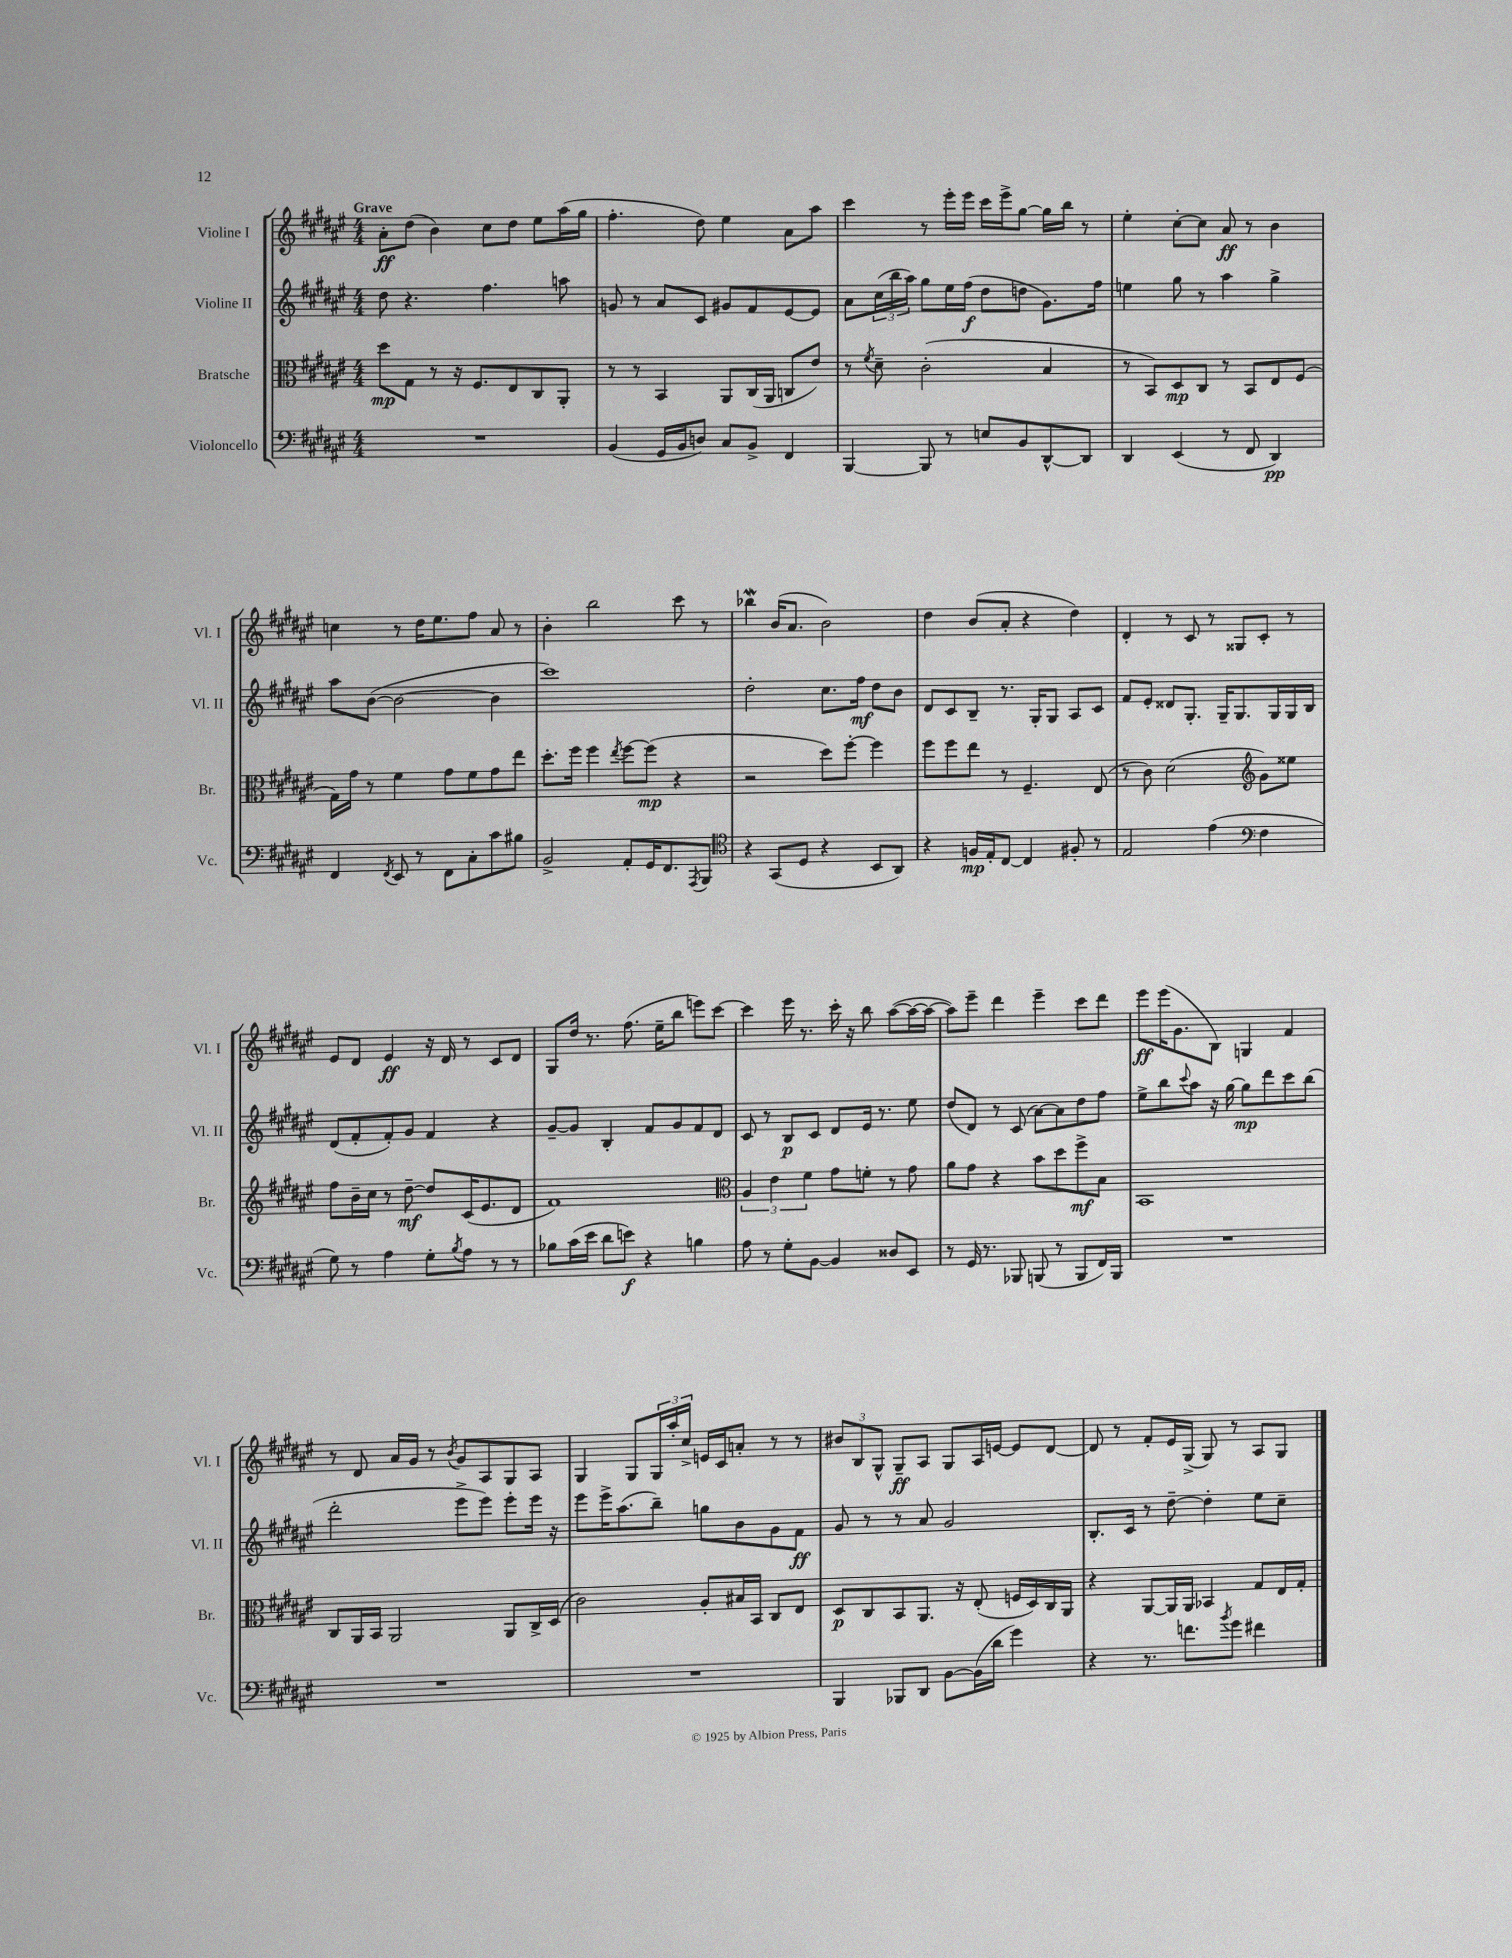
<<
\new StaffGroup <<
\new Staff = "s0" \with { instrumentName = "Violine I" shortInstrumentName = "Vl. I" } {
    \clef treble \key fis \major \numericTimeSignature \time 4/4 \tempo "Grave"
    ais'8-.\ff dis''8( b'4) cis''8 dis''8 eis''8 ais''16( gis''16 |
    fis''4.-. dis''8) eis''4 ais'8 ais''8 |
    cis'''4 r8 eis'''16-. eis'''16 cis'''16 eis'''16-> gis''8~ gis''16 b''16 r8 |
    eis''4-. cis''8~-. cis''8 ais'8\ff r8 b'4 |
    c''4 r8 dis''16 eis''8. fis''8 ais'8 r8 |
    b'4-. b''2 cis'''8 r8 |
    bes''4\mordent b'16( ais'8. b'2) |
    dis''4 b'8( ais'8-. r4 dis''4) |
    dis'4-. r8 cis'8 r8 gisis8 cis'8-. r8 |
    eis'8 dis'8 eis'4\ff r16 dis'16 r8 cis'8 dis'8 |
    gis8 dis''16 r8. fis''8.( eis''16-- b''8 e'''8) cis'''8~ |
    cis'''4 eis'''16 r8. cis'''16-. r16 b''8 ais''8~( ais''16~ ais''16~ |
    ais''8) eis'''8-- dis'''4 eis'''4-- cis'''8 dis'''8 |
    eis'''8\ff eis'''16( gis'8. b8) g4 fis'4 |
    r8 dis'8 ais'16 gis'16 r8 \acciaccatura { b'8 } gis'8 ais8 gis8 ais8 |
    gis4 gis8 \tuplet 3/2 { gis16 ais''16-. cis''16-> } e'16 cis'16 a'8-. r8 r8 |
    \tuplet 3/2 { bis'8 b8 gis8-^ } gis8--\ff ais8 gis8 ais16 e'16~ e'8 dis'8~ |
    dis'8 r8 fis'8-. eis'16 gis16->( gis8) r8 ais8 gis8 \bar "|." |
}
\new Staff = "s1" \with { instrumentName = "Violine II" shortInstrumentName = "Vl. II" } {
    \clef treble \key fis \major \numericTimeSignature \time 4/4
    dis''8 r4. fis''4. a''8 |
    g'8 r8 ais'8 cis'8 gis'8 fis'8 eis'8~ eis'8 |
    ais'8 \tuplet 3/2 { cis''16( b''16 ais''16) } gis''8 eis''16 fis''16\f( dis''8 d''8 gis'8.) fis''16 |
    e''4 gis''8 r8 ais''4 gis''4-> |
    ais''8 b'8~( b'2~ b'4 |
    cis'''1) |
    dis''2-. cis''8. fis''16\mf dis''8 b'8 |
    dis'8 cis'8 b8-- r8. gis16-. gis8 ais8 cis'8 |
    fis'8 eis'8-. disis'8 gis8.-. gis16-- gis8. gis16 gis16 b16 |
    dis'8( fis'8-. fis'8-.) gis'8 fis'4 r4 |
    gis'8~-- gis'8 b4-. fis'8 gis'8 fis'8 dis'8 |
    cis'8 r8 b8\p cis'8 dis'8 eis'16 r8. eis''8 |
    dis''8( dis'8) r8 cis'8( ais'8~) ais'8 dis''8 fis''8 |
    eis''8-> b''8 \appoggiatura { cis'''8 } ais''8 r16 gis''16~ gis''8\mp dis'''8 cis'''8 b''8( |
    dis'''2-. eis'''8-> eis'''8) eis'''8-. eis'''16 r16 |
    eis'''8 eis'''16-> ais''8.( b''8--) g''8 b'8 gis'8 fis'8\ff |
    gis'8 r8 r8 ais'8 gis'2 |
    b8.-. cis'16 r8 dis''8~-- dis''4-. eis''8 cis''8-- \bar "|." |
}
\new Staff = "s2" \with { instrumentName = "Bratsche" shortInstrumentName = "Br." } {
    \clef alto \key fis \major \numericTimeSignature \time 4/4
    dis''8\mp gis8 r8 r16 fis8. eis8 cis8 ais,8-. |
    r8 r8 b,4 ais,8 cis16( ais,16 c8 eis'8) |
    r8 \acciaccatura { fis'8 } dis'8-- cis'2-.( b4 |
    r8 b,8) dis8\mp cis8 r8 b,8 eis8 fis8( |
    gis16) gis'16 r8 fis'4 gis'8 fis'8 gis'8 eis''8 |
    dis''8.-. fis''16 fis''4 \acciaccatura { eis''8 } fis''8~ fis''8\mp( r4 |
    r2 dis''8) fis''8~-. fis''4 |
    fis''8 fis''8 eis''8 r8 fis4.-- eis8( |
    r8 cis'8) dis'2( \clef treble gis'8) eisis''8 |
    fis''8 b'16-- cis''16 r8 dis''8~--\mf dis''8 cis'16( eis'8. dis'8 |
    fis'1) |
    \clef alto \tuplet 3/2 { ais4 eis'4 fis'4 } gis'8 f'8-. r8 gis'8 |
    ais'8 gis'8 r4 b'8 dis''8 fis''8->\mf b8 |
    b,1 |
    cis8 ais,16 b,16 ais,2 ais,8 cis16-> dis16( |
    cis'2) ais8-. bis16 b,16 cis8 eis8 |
    dis8\p cis8 b,8 ais,8. r16 eis8-.( f16 dis16) cis16 ais,16 |
    r4 ais,8~ ais,16 ais,16 bes,4 gis8 eis16 gis16-. \bar "|." |
}
\new Staff = "s3" \with { instrumentName = "Violoncello" shortInstrumentName = "Vc." } {
    \clef bass \key fis \major \numericTimeSignature \time 4/4
    R1 |
    b,4( gis,16 b,16 d8) cis8 b,8-> fis,4 |
    b,,4~ b,,8 r8 e8 b,8 dis,8~-^ dis,8 |
    dis,4 eis,4( r8 fis,8 dis,4\pp) |
    fis,4 \acciaccatura { fis,8 } eis,8 r8 fis,8 cis8-. cis'8 bis8 |
    b,2-> ais,8-. gis,16 fis,8. \acciaccatura { ais,,8 } b,,8 |
    \clef tenor r4 gis,8( dis8 r4 b,8 ais,8) |
    r4 f16\mp eis16-. cis8~ cis4 fis8-. r8 |
    eis2 eis'4( \clef bass fis4 |
    gis8) r8 ais4 gis8-. \acciaccatura { b8 } ais8 r8 r8 |
    bes8 cis'16( eis'16 dis'8 e'8\f) r4 b4 |
    ais8 r8 gis8-. b,8~ b,4 disis8 eis,8 |
    r8 gis,16 r8. bes,,8 b,,8( r8 b,,8 fis,16) b,,16 |
    R1 |
    R1 |
    R1 |
    b,,4 bes,,8 dis,8 b,8~ b,16( dis'16 gis'4) |
    r4 r8. f'8. \acciaccatura { b'8 } gis'8 fis'4 \bar "|." |
}
>>
>>
\layout { \context { \Score \remove "Bar_number_engraver" } }
